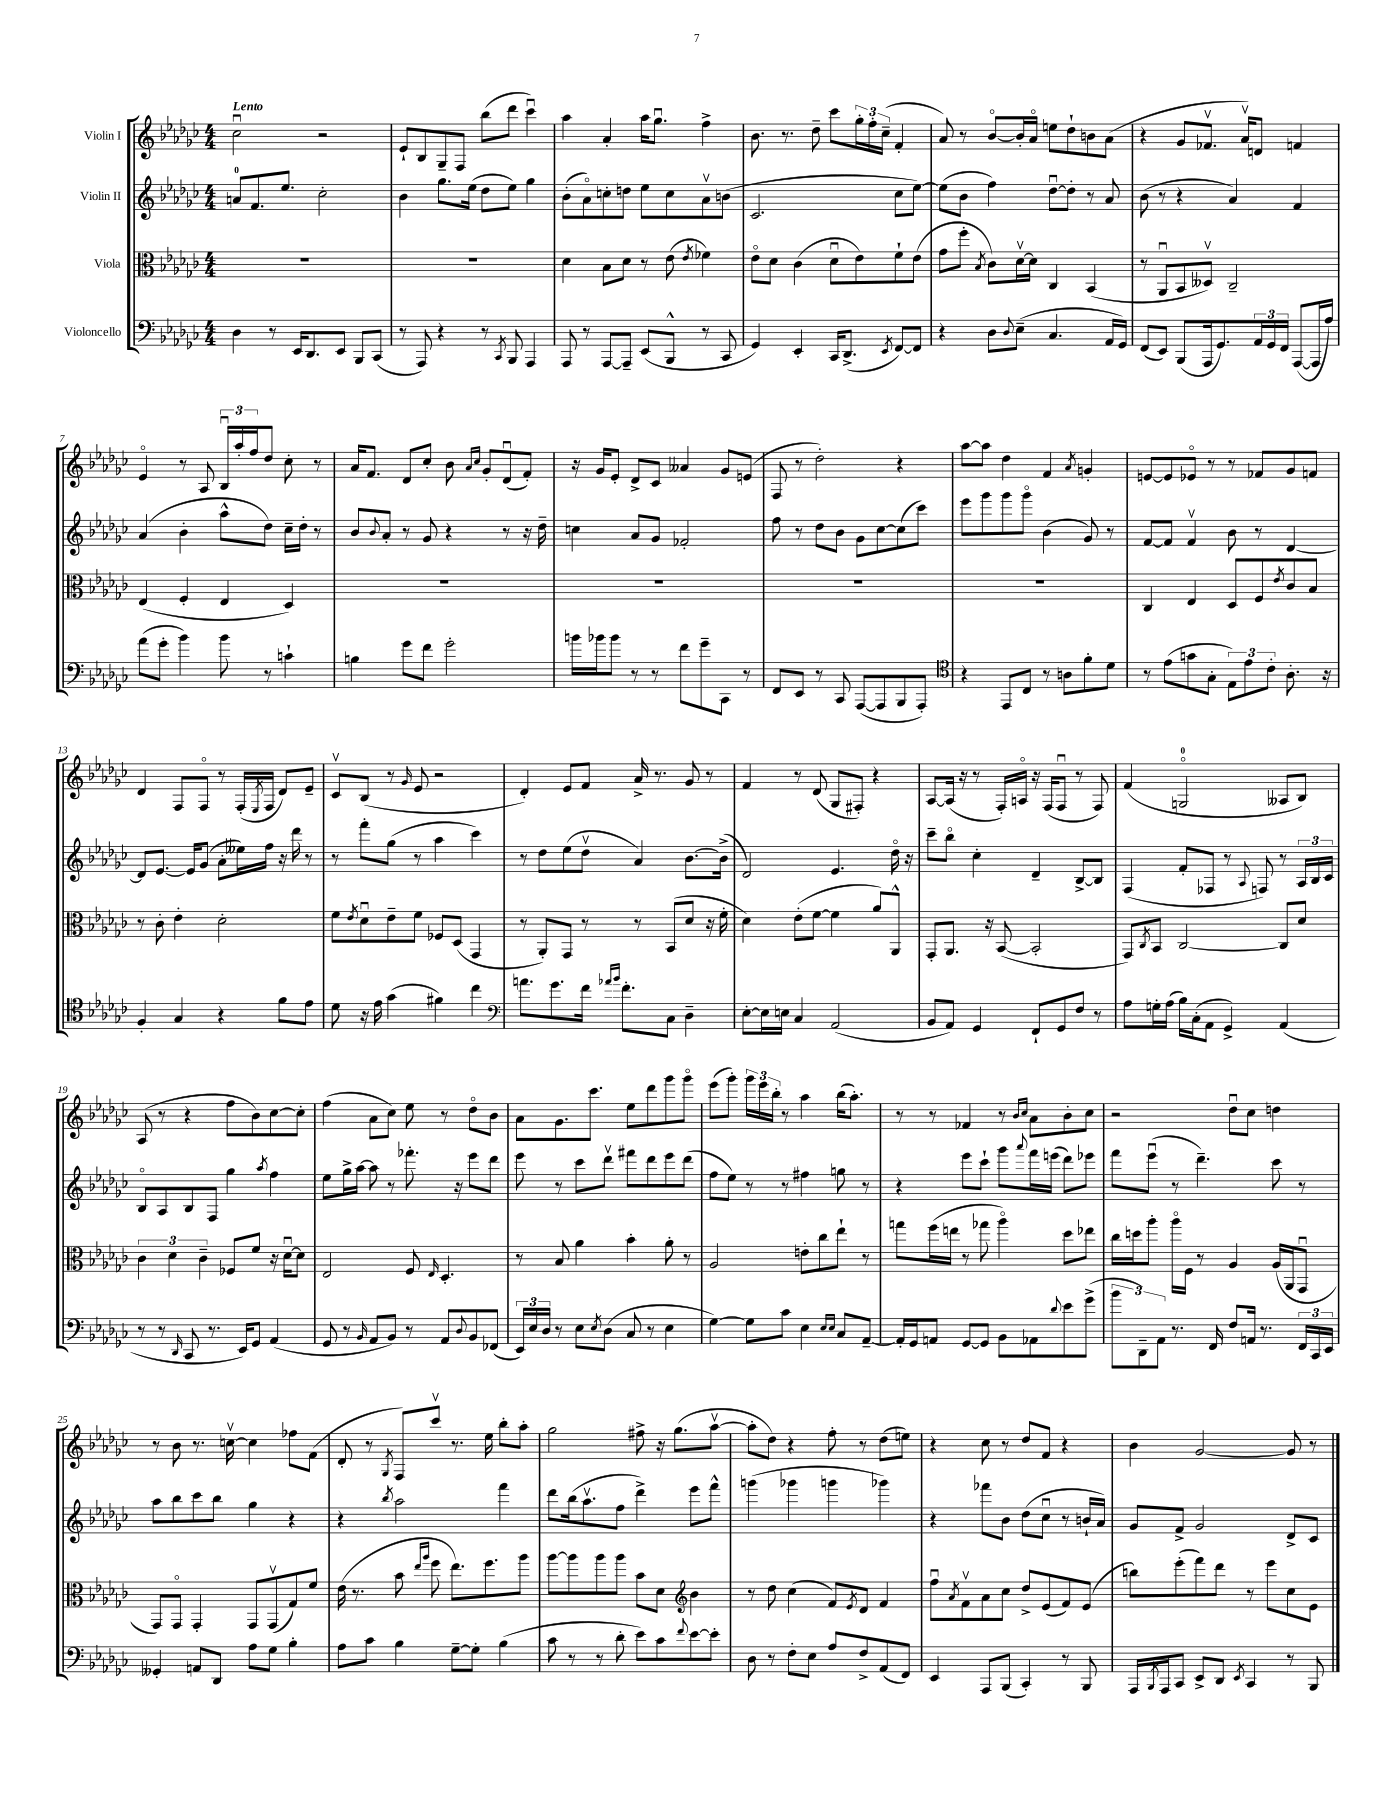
<<
\new StaffGroup <<
\new Staff = "s0" \with { instrumentName = "Violin I" } {
    \clef treble \key ges \major \numericTimeSignature \time 4/4 \tempo "Lento"
    ces''2\downbow r2 |
    ees'8-! bes8 ges8-- f8 bes''8( des'''8 ces'''4\downbow) |
    aes''4 aes'4-. aes''16 ges''8.\downbow f''4-> |
    bes'8. r8. des''8-- ces'''8 \tuplet 3/2 { ges''16-. f''16-. ces''16--( } f'4-. |
    aes'8) r8 bes'8~\flageolet bes'16-. aes'16\flageolet e''8 des''8-! b'8 aes'8( |
    r4 ges'8 fes'8.\upbow aes'16\upbow) d'8 f'4 |
    ees'4\flageolet r8 aes8 \tuplet 3/2 { bes16\downbow aes''16-. f''16 } des''8 ces''8-. r8 |
    aes'16 f'8. des'8 ces''8-. bes'8 \grace { aes'16 ces''16 } ges'8-. des'8\downbow( f'8-.) |
    r16 ges'16 ees'8-. des'8-> ces'8 aeses'4 ges'8 e'8( |
    f8 r8 des''2-.) r4 |
    aes''8~ aes''8 des''4 f'4 \acciaccatura { aes'8 } g'4-. |
    e'8~ e'8 ees'8\flageolet r8 r8 fes'8 ges'8 f'8 |
    des'4 f8 f8\flageolet r8 f16-.( \acciaccatura { ees8 } f16 des'8) ees'8-- |
    ces'8\upbow bes8( r8 \grace { ges'16 } ees'8 r2 |
    des'4-.) ees'8 f'8 aes'16-> r8. ges'8 r8 |
    f'4 r8 des'8( ges8 fis8-.) r4 |
    aes8~ aes16( r16 r8 f16-.) a16\flageolet r16 f16( f8\downbow r8 f8) |
    f'4( g2-0\flageolet aeses8 bes8) |
    aes8( r8 r4 f''8 bes'8) ces''8~ ces''8-. |
    f''4( aes'8 ces''8) ees''8 r8 des''8\flageolet bes'8 |
    aes'8 ges'8. ces'''8. ees''8 des'''8 ges'''8 ges'''8\flageolet |
    ees'''8( ges'''8-.) \tuplet 3/2 { ges'''16 ees'''16 bes''16-. } r8 aes''4 bes''16( aes''8.-.) |
    r8 r8 fes'4 r8 \grace { bes'16 ces''16 } aes'8 bes'8-. ces''8 |
    r2 des''8\downbow ces''8 d''4 |
    r8 bes'8 r8. c''16~\upbow c''4 fes''8 f'8( |
    des'8-. r8 \acciaccatura { ges8 } f8) ces'''8\upbow r8. ees''16 bes''8-. aes''8-. |
    ges''2 fis''8-> r16 ges''8.( aes''8~\upbow |
    aes''8-. des''8) r4 f''8-. r8 des''8( e''8) |
    r4 ces''8 r8 des''8 f'8 r4 |
    bes'4 ges'2~ ges'8 r8 \bar "|." |
}
\new Staff = "s1" \with { instrumentName = "Violin II" } {
    \clef treble \key ges \major \numericTimeSignature \time 4/4
    a'8-0 f'8. ees''8. ces''2-. |
    bes'4 ges''8. ees''16( des''8 ees''8) ges''4 |
    bes'8-.( aes'8\flageolet) c''8-. d''8 ees''8 c''8 aes'8\upbow b'8( |
    ces'2. ces''8 ees''8~) |
    ees''8( bes'8 f''4) des''8~\downbow des''8-. r8 aes'8 |
    bes'8( r8 r4 aes'4) f'4 |
    aes'4( bes'4-. aes''8-^ des''8) ces''16-- des''16-. r8 |
    bes'8 \appoggiatura { bes'8 } aes'8-. r8 ges'8 r4 r8 r16 des''16-- |
    c''4 aes'8 ges'8 fes'2-. |
    f''8 r8 des''8 bes'8 ges'8 ces''8~ ces''8( ces'''8) |
    ees'''8 ges'''8 ges'''8 ges'''8\flageolet bes'4( ges'8) r8 |
    f'8~ f'8 f'4\upbow bes'8 r8 des'4~ |
    des'8 ees'8.~ ees'16 ges'8( aes'8-. eeses''16) f''16 r16 des'''16 r8 |
    r8 f'''8-. ges''8( r8 aes''4 ces'''4) |
    r8 des''8 ees''8( des''8\upbow aes'4) bes'8.~ bes'16->( |
    des'2) ees'4. des''16\flageolet r16 |
    ces'''8-- bes''8\flageolet ces''4-. des'4-- bes8~-> bes8 |
    f4( f'8-. fes8 r8 \appoggiatura { aes8 } f8) r8 \tuplet 3/2 { aes16 bes16 ces'16 } |
    bes8\flageolet aes8 bes8 f8 ges''4 \acciaccatura { aes''8 } f''4 |
    ees''8 ges''16-> aes''16~ aes''8 r8 fes'''8.-. r16 ees'''8 des'''8 |
    ees'''8 r8 ces'''8 des'''8\upbow fis'''8 des'''8 ees'''8 des'''8( |
    f''8 ees''8) r8 r8 fis''4 g''8 r8 |
    r4 ees'''8 ces'''8-! ges'''8 \appoggiatura { aes'''8 } f'''16 e'''16( des'''8) ees'''8 |
    f'''8 ees'''8\downbow( r8 des'''4.--) ces'''8 r8 |
    aes''8 bes''8 ces'''8 bes''8 ges''4 r4 |
    r4 \acciaccatura { bes''8 } aes''2 f'''4 |
    des'''8 bes''16( aes''8.\upbow f''8 des'''4->) ees'''8 f'''8-^ |
    g'''4( ges'''4 g'''4 ges'''4) |
    r4 fes'''8 bes'8 des''8( ces''8\downbow r8 b'16-! aes'16) |
    ges'8 f'8-> ges'2 des'8-> ces'8 \bar "|." |
}
\new Staff = "s2" \with { instrumentName = "Viola" } {
    \clef alto \key ges \major \numericTimeSignature \time 4/4
    R1 |
    R1 |
    des'4 bes8 des'8 r8 ees'8( \acciaccatura { ees'8 } fes'4) |
    ees'8\flageolet des'8 ces'4( des'8\downbow ees'8) f'8-! ees'8( |
    ges'8 f''8-. \acciaccatura { bes8 } ces'8) des'16~\upbow des'16 ces4 bes,4( |
    r8 aes,8\downbow bes,8 deses8\upbow) ces2-- |
    ees4( f4-. ees4 des4) |
    R1 |
    R1 |
    R1 |
    R1 |
    ces4 ees4 des8 f8 \acciaccatura { ees'8 } ces'8 bes8 |
    r8 ces'8-. ees'4-. des'2-. |
    f'8 \acciaccatura { ees'8 } des'8\downbow ees'8-- f'8 fes8 des8( ges,4 |
    r8 aes,8-.) ges,8 r8 r8 bes,8( des'8 r16 f'16-. |
    des'4) ees'8-.( f'8~ f'4 aes'8) aes,8-^ |
    ges,8-. aes,8. r16 bes,8~( bes,2-. |
    ges,8) \acciaccatura { ces8 } bes,8 ces2~ ces8 des'8 |
    \tuplet 3/2 { ces'4 des'4 ces'4-- } fes8 f'8 r16 des'16~\downbow des'8 |
    ees2 f8 \grace { ees16 } des4.-. |
    r8 bes8 aes'4 bes'4-. aes'8-. r8 |
    aes2 e'8-. ces''8 ees''8-! r8 |
    g''8 f''16( e''16 r8 ges''8 aes''4\flageolet) des''8 ees''8 |
    ces''16 d''16 aes''8-. aes''16\flageolet f16 r8 aes4 aes16( aes,16 ges,8\downbow |
    ges,8) ges,8\flageolet ges,4-. ges,8 ges,8\upbow( ges8) f'8 |
    ees'16( r8. bes'8 \grace { ees''16 aes''16 } f''8 ees''8.) f''8. aes''8 |
    aes''8~ aes''8 aes''8 aes''8 bes'8 des'8 \clef treble bes'4 |
    r8 des''8 ces''4( f'8) \acciaccatura { ees'8 } des'8 f'4 |
    f''8\downbow \acciaccatura { aes'8 } f'8\upbow aes'8 ces''8 des''8-> ees'8( f'8) ees'8( |
    b''8) ees'''8-.( f'''8) des'''8 r8 ees'''8 ces''8 ees'8 \bar "|." |
}
\new Staff = "s3" \with { instrumentName = "Violoncello" } {
    \clef bass \key ges \major \numericTimeSignature \time 4/4
    des4 r8 ees,16 des,8. ees,8 bes,,8 ces,8( |
    r8 aes,,8) r4 r8 \acciaccatura { ces,8 } bes,,8 aes,,4 |
    aes,,8 r8 aes,,8~ aes,,8-- ees,8( bes,,8-^ r8 ces,8 |
    ges,4) ees,4-. ces,16 des,8.->( \acciaccatura { ees,8 } f,8~) f,8 |
    r4 des8 \appoggiatura { des8 } ees8--( ces4. aes,16 ges,16) |
    f,8( ees,8) bes,,8( aes,,16 ges,8.) \tuplet 3/2 { aes,16 ges,16 f,16 } aes,,8~( aes,,16 aes16) |
    aes'8( ges'8-. bes'4) bes'8 r8 c'4-! |
    b4 ges'8 f'8 ges'2-. |
    b'16 bes'16 bes'8 r8 r8 f'8 ges'8-- ces,8 r8 |
    f,8 ees,8 r8 ces,8 aes,,8~( aes,,8 bes,,8 aes,,8-.) |
    \clef tenor r4 ees,8 ces8 r8 a8 f'8-. des'8 |
    r8 ees'8( g'8 ges8-. \tuplet 3/2 { ees8) ees'8 ces'8-. } aes8.-. r16 |
    f4-. ges4 r4 f'8 ees'8 |
    des'8 r16 ees'16 ges'4( fis'4) ces''4 |
    \clef bass a'8. ges'8. f'16 \grace { aes'16 bes'16 } f'8.-. ces8 des4-- |
    ees8~-. ees16 e16 ces4 aes,2( |
    bes,8 aes,8) ges,4 f,8-! ges,8 f8 r8 |
    aes8 g16-. aes16( bes16) ces16-.( aes,8 ges,4->) aes,4( |
    r8 r8 \grace { des,16 } ces,8 r8. ees,16) ges,8 aes,4( |
    ges,8 r8 \grace { bes,16 } aes,8 bes,8) r8 aes,8 \appoggiatura { des8 } bes,8 fes,8( |
    \tuplet 3/2 { ees,16) ees16 des16 } r8 ees8 \acciaccatura { ees8 } des8( ces8 r8 ees4 |
    ges4~) ges8 ces'8 ees4 \grace { ees16 ees16 } ces8 aes,8~-- |
    aes,16-. ges,16 a,8 ges,8~ ges,8 bes,8 aes,8 \appoggiatura { des'8 } ees'8 ges'8->( |
    \tuplet 3/2 { bes'8 des,8--) aes,8 } r8. f,16 f8 a,16 r8. \tuplet 3/2 { f,16 ces,16 ees,16 } |
    geses,4-. a,8 des,8 aes8 ges8 bes4-. |
    aes8 ces'8 bes4 ges8~-- ges8-. bes4( |
    ces'8 r8 r8 des'8-. ees'8) ces'8 \appoggiatura { f'8 } ees'8~ ees'8-. |
    des8 r8 f8-. ees8 aes8 f8-> aes,8( f,8) |
    ees,4 aes,,8 bes,,8( ces,4-.) r8 bes,,8 |
    aes,,16 \acciaccatura { bes,,8 } aes,,16 ces,8 ees,8-> des,8 \acciaccatura { ees,8 } ces,4 r8 bes,,8 \bar "|." |
}
>>
>>
